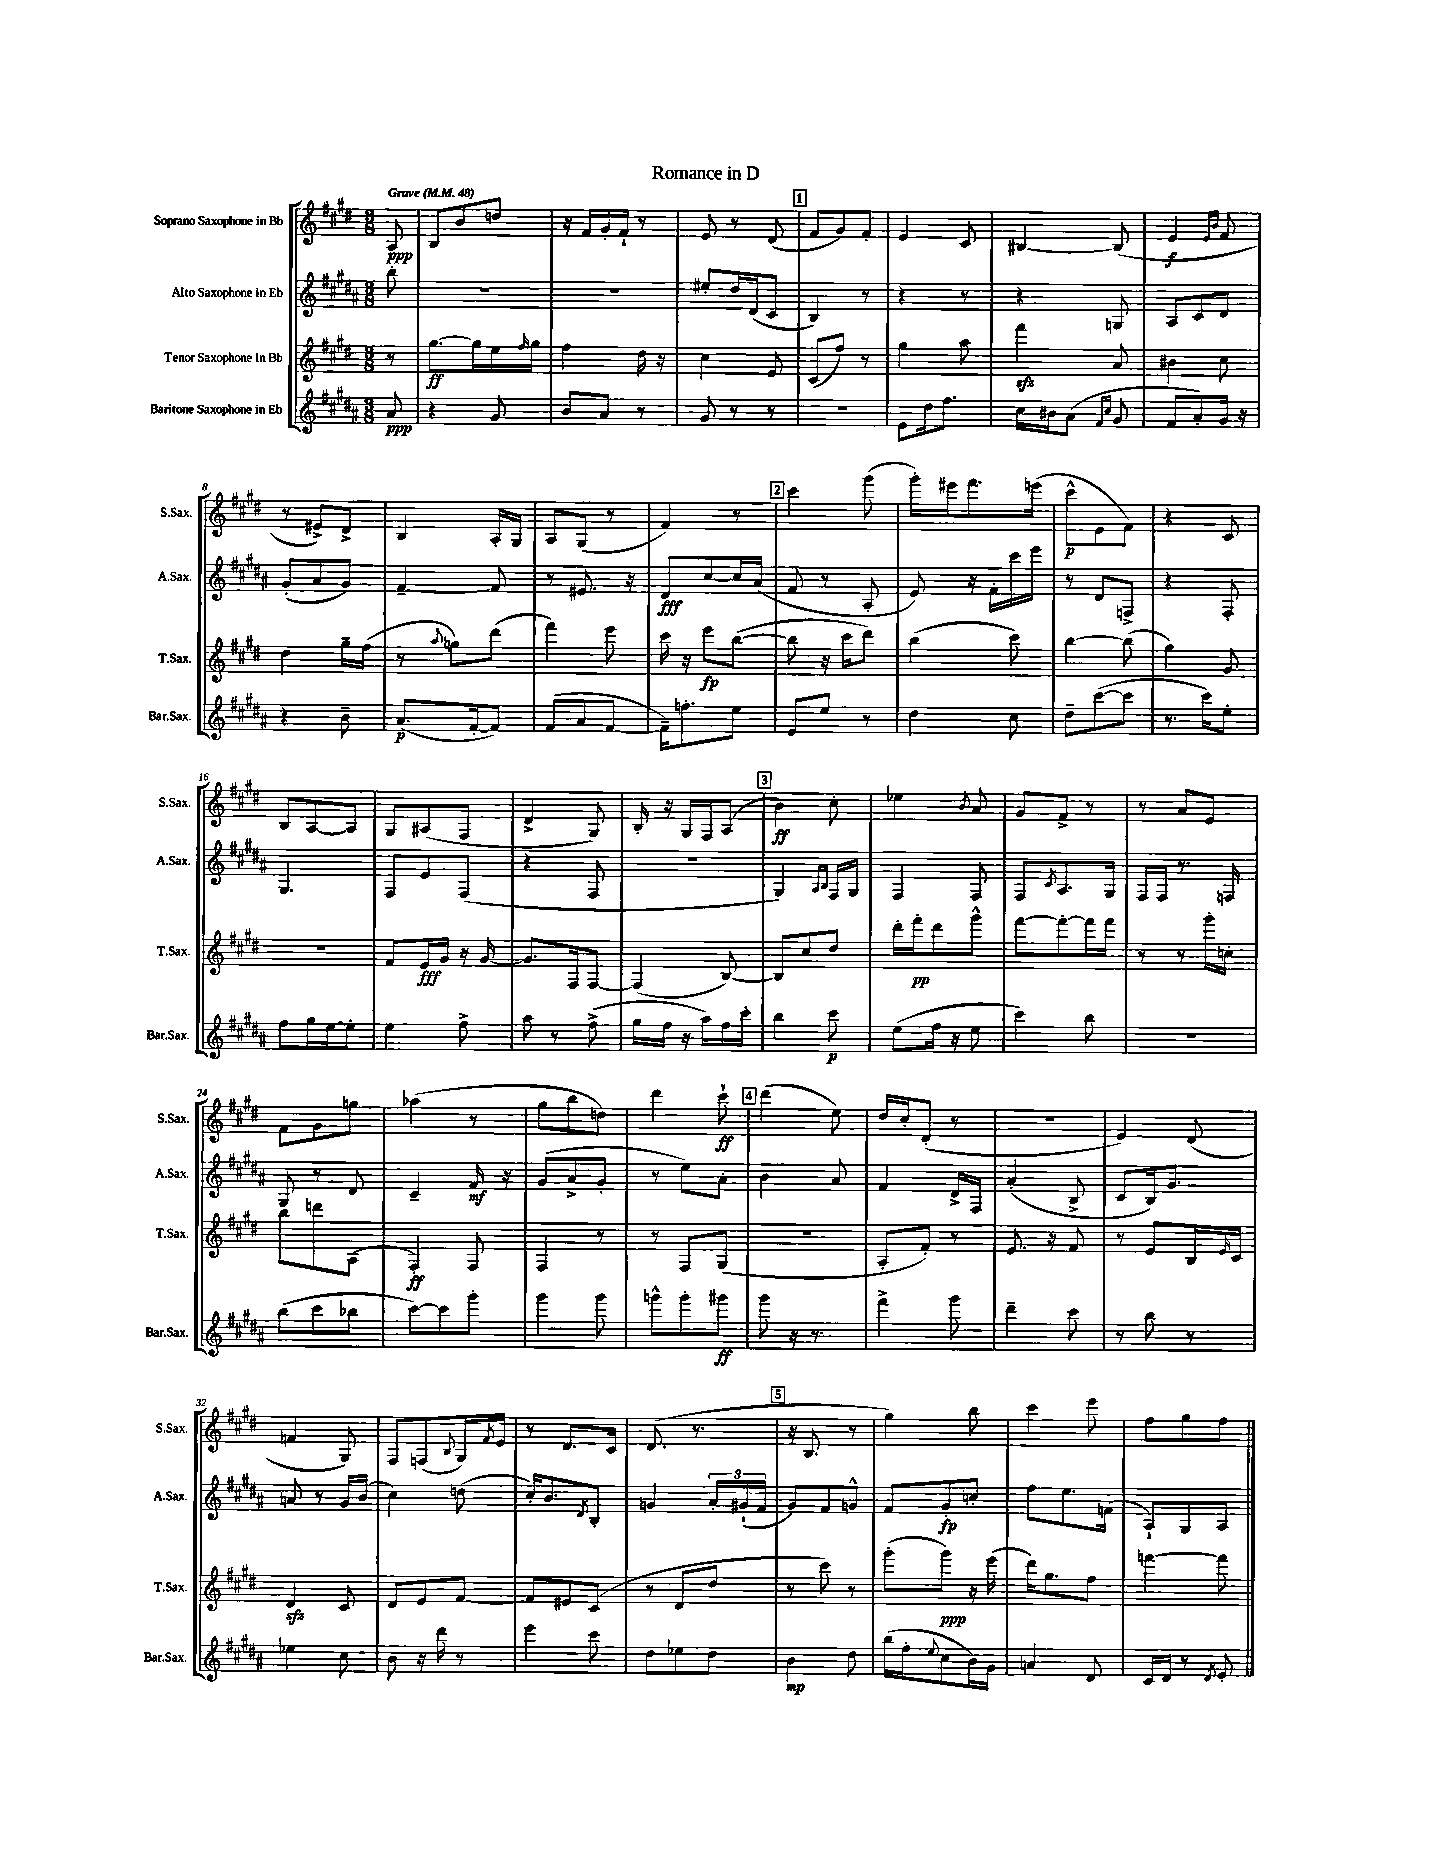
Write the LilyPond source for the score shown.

\header { title = "Romance in D" }
<<
\new StaffGroup <<
\new Staff = "s0" \with { instrumentName = "Soprano Saxophone in Bb" shortInstrumentName = "S.Sax." } {
    \clef treble \key e \major \numericTimeSignature \time 3/8 \partial 8 \tempo "Grave" 4 = 48
    a8\ppp |
    b8 b'8 d''8 |
    r16 fis'16 gis'16-. fis'16-! r8 |
    e'8 r8 dis'8( |
    \mark \markup { \box "1" } fis'8 gis'8) fis'8-. |
    e'4 cis'8 |
    bis4~ bis8( |
    e'4\f \grace { e'16 b'16 } fis'8 |
    r8 eis'8->) dis'8-> |
    b4 a16-. gis16 |
    a8 gis8( r8 |
    fis'4) r8 |
    \mark \markup { \box "2" } cis'''4 gis'''8( |
    gis'''16-.) eis'''16 fis'''8. e'''16( |
    cis'''8-^\p e'8 fis'8) |
    r4 cis'8 |
    b8 a8~ a8 |
    gis8 ais8( fis8 |
    dis'4-> gis8) |
    b16-. r16 gis16 fis16 a8( |
    \mark \markup { \box "3" } b'4\ff) cis''8-. |
    ees''4 \acciaccatura { b'8 } a'8 |
    gis'8 fis'8-> r8 |
    r8 a'8 e'8 |
    fis'8 gis'8 g''8 |
    aes''4( r8 |
    gis''8 b''8 d''8) |
    dis'''4 cis'''8-!\ff |
    \mark \markup { \box "4" } dis'''4( e''8) |
    dis''16 cis''16-. dis'8-.( r8 |
    R4. |
    e'4) dis'8( |
    f'4 gis8) |
    fis8 f8( \appoggiatura { b8 } gis16) \acciaccatura { fis'8 } e'16 |
    r8 dis'8. cis'16 |
    dis'8.( r8. |
    \mark \markup { \box "5" } r16 b8. r8 |
    gis''4) b''8 |
    cis'''4 e'''8 |
    fis''8 gis''8 fis''8 \bar "|." |
}
\new Staff = "s1" \with { instrumentName = "Alto Saxophone in Eb" shortInstrumentName = "A.Sax." } {
    \clef treble \key b \major \numericTimeSignature \time 3/8 \partial 8
    b''8-. |
    R4. |
    R4. |
    eis''8-. dis''16 dis'16( cis'8 |
    \mark \markup { \box "1" } b4) r8 |
    r4 r8 |
    r4 g8 |
    ais8 cis'8 dis'8 |
    gis'8-.( ais'8 gis'8) |
    fis'4~-- fis'8 |
    r8 eis'8. r16 |
    dis'8\fff cis''8~ cis''16 ais'16( |
    \mark \markup { \box "2" } fis'8 r8 ais8-. |
    e'8) r16 fis'16-. cis'''16 e'''16 |
    r8 dis'8 f8-> |
    r4 fis8-. |
    gis4. |
    fis8 e'8 fis8( |
    r4 fis8 |
    R4. |
    \mark \markup { \box "3" } gis4) \grace { ais16 b16 } fis16 gis16 |
    fis4 fis8 |
    fis8 \acciaccatura { cis'8 } ais8. gis16 |
    fis16 fis16 r8. f16 |
    gis8 r8 dis'8 |
    cis'4-- fis'16\mf r16 |
    gis'8( ais'8-> gis'8-. |
    r8 e''8) ais'8-. |
    \mark \markup { \box "4" } b'4 ais'8 |
    fis'4 dis'16-> fis16 |
    ais'4-.( b8-> |
    cis'8 b16) gis'8. |
    a'8 r8 gis'16 b'16( |
    cis''4) d''8( |
    cis''16-.) b'8. \acciaccatura { dis'8 } b8-. |
    g'4 \tuplet 3/2 { ais'16-. gis'16-!( fis'16 } |
    \mark \markup { \box "5" } gis'8) fis'8 g'8-^ |
    fis'8 gis'8-.\fp c''8-. |
    fis''8 e''8. f'16( |
    ais8-!) gis8 ais8 \bar "|." |
}
\new Staff = "s2" \with { instrumentName = "Tenor Saxophone in Bb" shortInstrumentName = "T.Sax." } {
    \clef treble \key e \major \numericTimeSignature \time 3/8 \partial 8
    r8 |
    gis''8.~\ff gis''16 e''16 \grace { fis''16 } gis''16 |
    fis''4 dis''16 r16 |
    cis''4 e'8 |
    \mark \markup { \box "1" } cis'8( fis''8) r8 |
    gis''4 a''8 |
    fis'''4\sfz a'8 |
    bis'4 cis''8 |
    dis''4 gis''16-- fis''16( |
    r8 \appoggiatura { a''8 } g''8) dis'''8( |
    fis'''4) e'''8 |
    cis'''16 r16 e'''8\fp b''8~( |
    \mark \markup { \box "2" } b''8 r16 cis'''16 dis'''8) |
    b''4( cis'''8) |
    b''4~ b''8( |
    gis''4) gis'8 |
    R4. |
    fis'8 e'16\fff gis'16 r16 gis'16~ |
    gis'8. fis16 fis8~ |
    fis4( b8~) |
    \mark \markup { \box "3" } b8 cis''8 dis''8 |
    dis'''16-. fis'''16-.\pp dis'''8 gis'''8-^ |
    fis'''8~ fis'''8~-. fis'''16 fis'''16 |
    r8 r8 gis'''16-. c''16-. |
    b''8 d'''8 a8( |
    fis4-.\ff) fis8 |
    fis4 r8 |
    r8 fis8 gis8( |
    \mark \markup { \box "4" } R4. |
    a8-. fis'8-.) r8 |
    e'8. r16 fis'8 |
    r8 e'8 b16 \grace { e'16 } cis'16 |
    dis'4\sfz cis'8 |
    dis'8 e'8 fis'8~ |
    fis'8 eis'8 cis'8( |
    r8 dis'8 dis''8 |
    \mark \markup { \box "5" } r8 cis'''8) r8 |
    gis'''8-.( gis'''8\ppp) r16 e'''16( |
    dis'''16) gis''8. fis''8 |
    f'''4~ f'''8 \bar "|." |
}
\new Staff = "s3" \with { instrumentName = "Baritone Saxophone in Eb" shortInstrumentName = "Bar.Sax." } {
    \clef treble \key b \major \numericTimeSignature \time 3/8 \partial 8
    ais'8\ppp |
    r4 gis'8 |
    b'8 ais'8 r8 |
    gis'8 r8 r8 |
    \mark \markup { \box "1" } R4. |
    e'8 dis''16 fis''8. |
    cis''16 bis'16 ais'8( \grace { fis'16 cis''16 } gis'8 |
    fis'8 ais'8-.) gis'16 r16 |
    r4 b'8-- |
    ais'8.\p( fis'16~-. fis'8) |
    fis'8( ais'8 fis'8~ |
    fis'16--) f''8.-. e''8 |
    \mark \markup { \box "2" } e'8 e''8 r8 |
    dis''4 cis''8 |
    dis''8-- cis'''8~( cis'''8 |
    r8. cis'''16) e''8-. |
    fis''8 gis''16 e''16~ e''8-. |
    e''4 fis''8-> |
    ais''8 r8 fis''8->( |
    gis''16 fis''16 r16 ais''16) fis''16 cis'''16-. |
    \mark \markup { \box "3" } b''4 cis'''8\p |
    e''8( fis''16 r16 e''8 |
    cis'''4) b''8 |
    R4. |
    b''8( cis'''8 bes''8 |
    cis'''8~) cis'''8 gis'''8-. |
    gis'''4 gis'''8 |
    g'''8-^ g'''8-. gis'''8\ff |
    \mark \markup { \box "4" } gis'''8 r16 r8. |
    fis'''4-> gis'''8 |
    dis'''4-- cis'''8 |
    r8 b''8 r8 |
    ees''4 cis''8 |
    b'8 r16 dis'''16 r8 |
    e'''4 cis'''8 |
    dis''8 ees''8 dis''8 |
    \mark \markup { \box "5" } b'4\mp dis''8 |
    b''16( fis''16-. \appoggiatura { e''8 } cis''8 b'16) gis'16 |
    a'4 dis'8 |
    cis'16 dis'16 r8 \acciaccatura { dis'8 } e'8-. \bar "|." |
}
>>
>>
